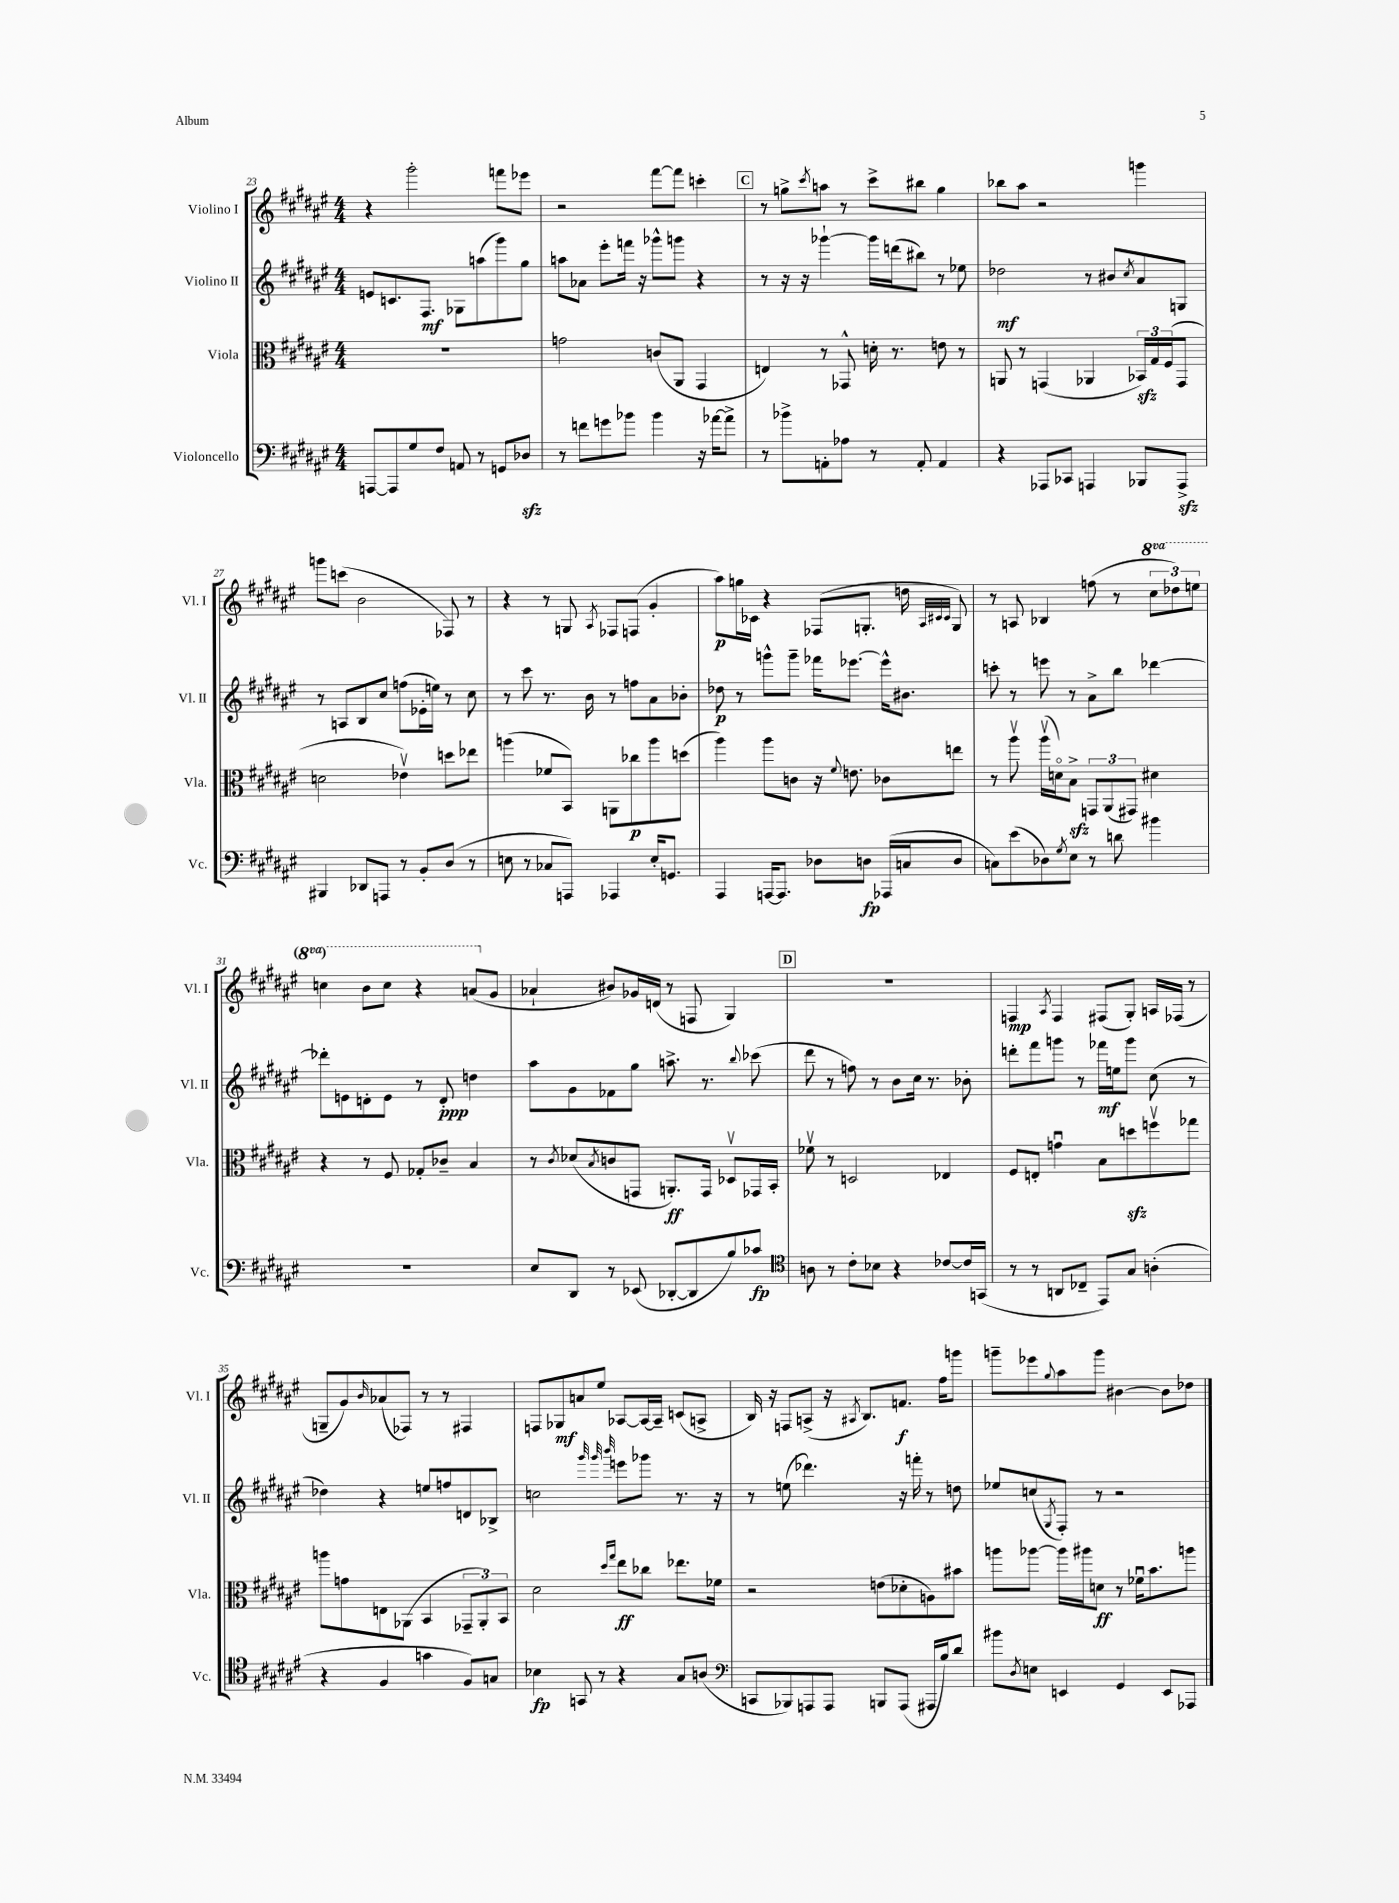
<<
\new StaffGroup <<
\new Staff = "s0" \with { instrumentName = "Violino I" shortInstrumentName = "Vl. I" } {
    \clef treble \key fis \major \numericTimeSignature \time 4/4 \set Staff.ottavationMarkups = #ottavation-simple-ordinals
    r4 gis'''2-. f'''8 ees'''8 |
    r2 fis'''8~ fis'''8 c'''4-. |
    \mark \markup { \box "C" } r8 g''8-> \acciaccatura { cis'''8 } a''8 r8 cis'''8-> bis''8 g''4 |
    bes''8 ais''8 r2 g'''4 |
    g'''8 c'''8( b'2 fes8) r8 |
    r4 r8 g8 \acciaccatura { ais8 } fes8 f8( gis'4-. |
    ais''8\p) g''16 ces'16 r4 fes8( g8.-. d''16 \grace { ais32 cis'32 cis'32 } g8) |
    r8 a8 bes4 f''8( r8 \tuplet 3/2 { \ottava #1 cis'''8 des'''8) e'''8 } |
    c'''4 b''8 c'''8 r4 a''8( \ottava #0 gis'8 |
    aes'4-! bis'8) ges'16 d'16( r8 f8 gis4) |
    \mark \markup { \box "D" } R1 |
    f4\mp \acciaccatura { ais8 } f4 fis8( gis8-.) a16 fes16( r8 |
    g8-- gis'8) \grace { b'16 } aes'8( fes8) r8 r8 fis4 |
    f8 ges8\mf a'8 eis''8 aes8~ aes16~ aes16-- c'8( a8-> |
    b16) r16 f8 a8->( r16 \acciaccatura { ais8 } b8.) f'8.\f fis''16 g'''8 |
    g'''8-- ees'''8 \appoggiatura { gis''8 } ais''8 g'''8 bis'4~ bis'8 des''8 \bar "|." |
}
\new Staff = "s1" \with { instrumentName = "Violino II" shortInstrumentName = "Vl. II" } {
    \clef treble \key fis \major \numericTimeSignature \time 4/4
    e'8 c'8. fis8.\mf ges8 a''8( gis'''8) gis''8 |
    a''8 aes'8 eis'''8-. f'''16 r16 ges'''8-^ g'''8 r4 |
    \mark \markup { \box "C" } r8 r16 r16 ges'''4~-! ges'''16 d'''16( bis''8) r8 ees''8 |
    des''2\mf r8 bis'8 \acciaccatura { cis''8 } ais'8 g8 |
    r8 a8 b8 cis''8 f''8( ees'16-. e''16) r8 cis''8 |
    r8 cis'''8 r8. b'16 r8 f''8 ais'8 bes'8-. |
    des''8\p r8 g'''8-^ g'''8-- fes'''16 ees'''8.~ ees'''16-^ bis'8. |
    c'''8-. r8 e'''8 r8 ais'8-> b''8 des'''4~ |
    des'''8-. e'8 d'8-. e'8 r8 d'8-.\ppp d''4 |
    ais''8 gis'8 fes'8 gis''8 a''8.-> r8. \appoggiatura { b''8 } ces'''8( |
    \mark \markup { \box "D" } dis'''8 r8 f''8) r8 b'8 cis''16 r8. bes'8-. |
    d'''8-. fis'''8 g'''8 r8 fes'''16\mf e''16 g'''8 cis''8( r8 |
    des''4) r4 e''8 f''8 d'8 bes8-> |
    c''2 \grace { gis'''32 gis'''32 b'''32 } e'''8 ges'''8 r8. r16 |
    r8 e''8( des'''4.) r16 f'''16-. r8 d''8 |
    ees''8 c''8( \acciaccatura { gis8 } fis8-.) r8 r2 \bar "|." |
}
\new Staff = "s2" \with { instrumentName = "Viola" shortInstrumentName = "Vla." } {
    \clef alto \key fis \major \numericTimeSignature \time 4/4
    R1 |
    g'2 c'8( ais,8 gis,4 |
    \mark \markup { \box "C" } e4) r8 ges,8-^ d'16-. r8. e'8 r8 |
    a,8 r8 g,4( aes,4 \tuplet 3/2 { bes,16\sfz) gis16 fis16( } g,8 |
    d'2 ees'4\upbow) d''8 ees''8 |
    a''4( fes'8 b,8) a,8 ces''8\p a''8 d''8( |
    ais''4) ais''8 c'8 r16 \appoggiatura { fis'8 } e'8. ces'8 e''8 |
    r8 ais''8\upbow ais''16\upbow( d'16\flageolet) b8->\sfz \tuplet 3/2 { g,8 ais,8( gis,8) } dis'4 |
    r4 r8 fis8 ges8-. ces'8-- b4 |
    r8 \acciaccatura { cis'8 } des'8( \acciaccatura { b8 } c'8 g,8 a,8.-.\ff) g,16 des8\upbow ges,16 b,16-. |
    \mark \markup { \box "D" } fes'8\upbow r8 d2 ees4 |
    fis8 e8-. g'4\downbow b8 d''8\sfz f''8\upbow ges''8 |
    a''8 g'8 e8 aes,8( b,4 \tuplet 3/2 { ges,8-- aes,8-.) b,8 } |
    dis'2 \grace { dis''16 gis''16 } eis''8\ff ces''8 ees''8. fes'16 |
    r2 e'8( des'8-. a8) bis'8 |
    a''8 aes''8~ aes''16 ais''16 d'8\ff r8 fes'16\downbow b'8. a''8 \bar "|." |
}
\new Staff = "s3" \with { instrumentName = "Violoncello" shortInstrumentName = "Vc." } {
    \clef bass \key fis \major \numericTimeSignature \time 4/4
    a,,8~ a,,8 gis8 fis8 a,8 r8 g,8 des8\sfz |
    r8 f'8 g'8 bes'8 bes'4 r16 aes'16~ aes'8-> |
    \mark \markup { \box "C" } r8 bes'8-> a,8-. aes8 r8 a,8-. a,4 |
    r4 aes,,8 ces,8 a,,4 bes,,8 a,,8->\sfz |
    bis,,4 des,8 a,,8 r8 b,8-. dis8( r8 |
    e8 r8 ces8 a,,8) aes,,4 e16-. g,8. |
    ais,,4 a,,16~ a,,8. des8 d8\fp aes,,16( c16 d8 |
    c8) eis'8( des8) \acciaccatura { gis8 } eis8 r8 d'8 bis'4 |
    R1 |
    eis8 dis,8 r8 ees,8( des,8~-. des,8 b8) ces'8\fp |
    \mark \markup { \box "D" } \clef tenor a8 r8 cis'8-. bes8 r4 ces'8~ ces'16 g,16( |
    r8 r8 a,8 ces8-- eis,8) gis8 a4-.( |
    r4 fis4 g'4 fis8) g8 |
    bes4\fp g,8 r8 r4 gis8 a8( |
    \clef bass c,8 bes,,8) a,,8 a,,8 b,,8 a,,8( ais,,16 b16) dis'8 |
    bis'8 \acciaccatura { dis8 } e8 e,4 gis,4 e,8 aes,,8 \bar "|." |
}
>>
>>
\layout { \context { \Score currentBarNumber = #23 } }
